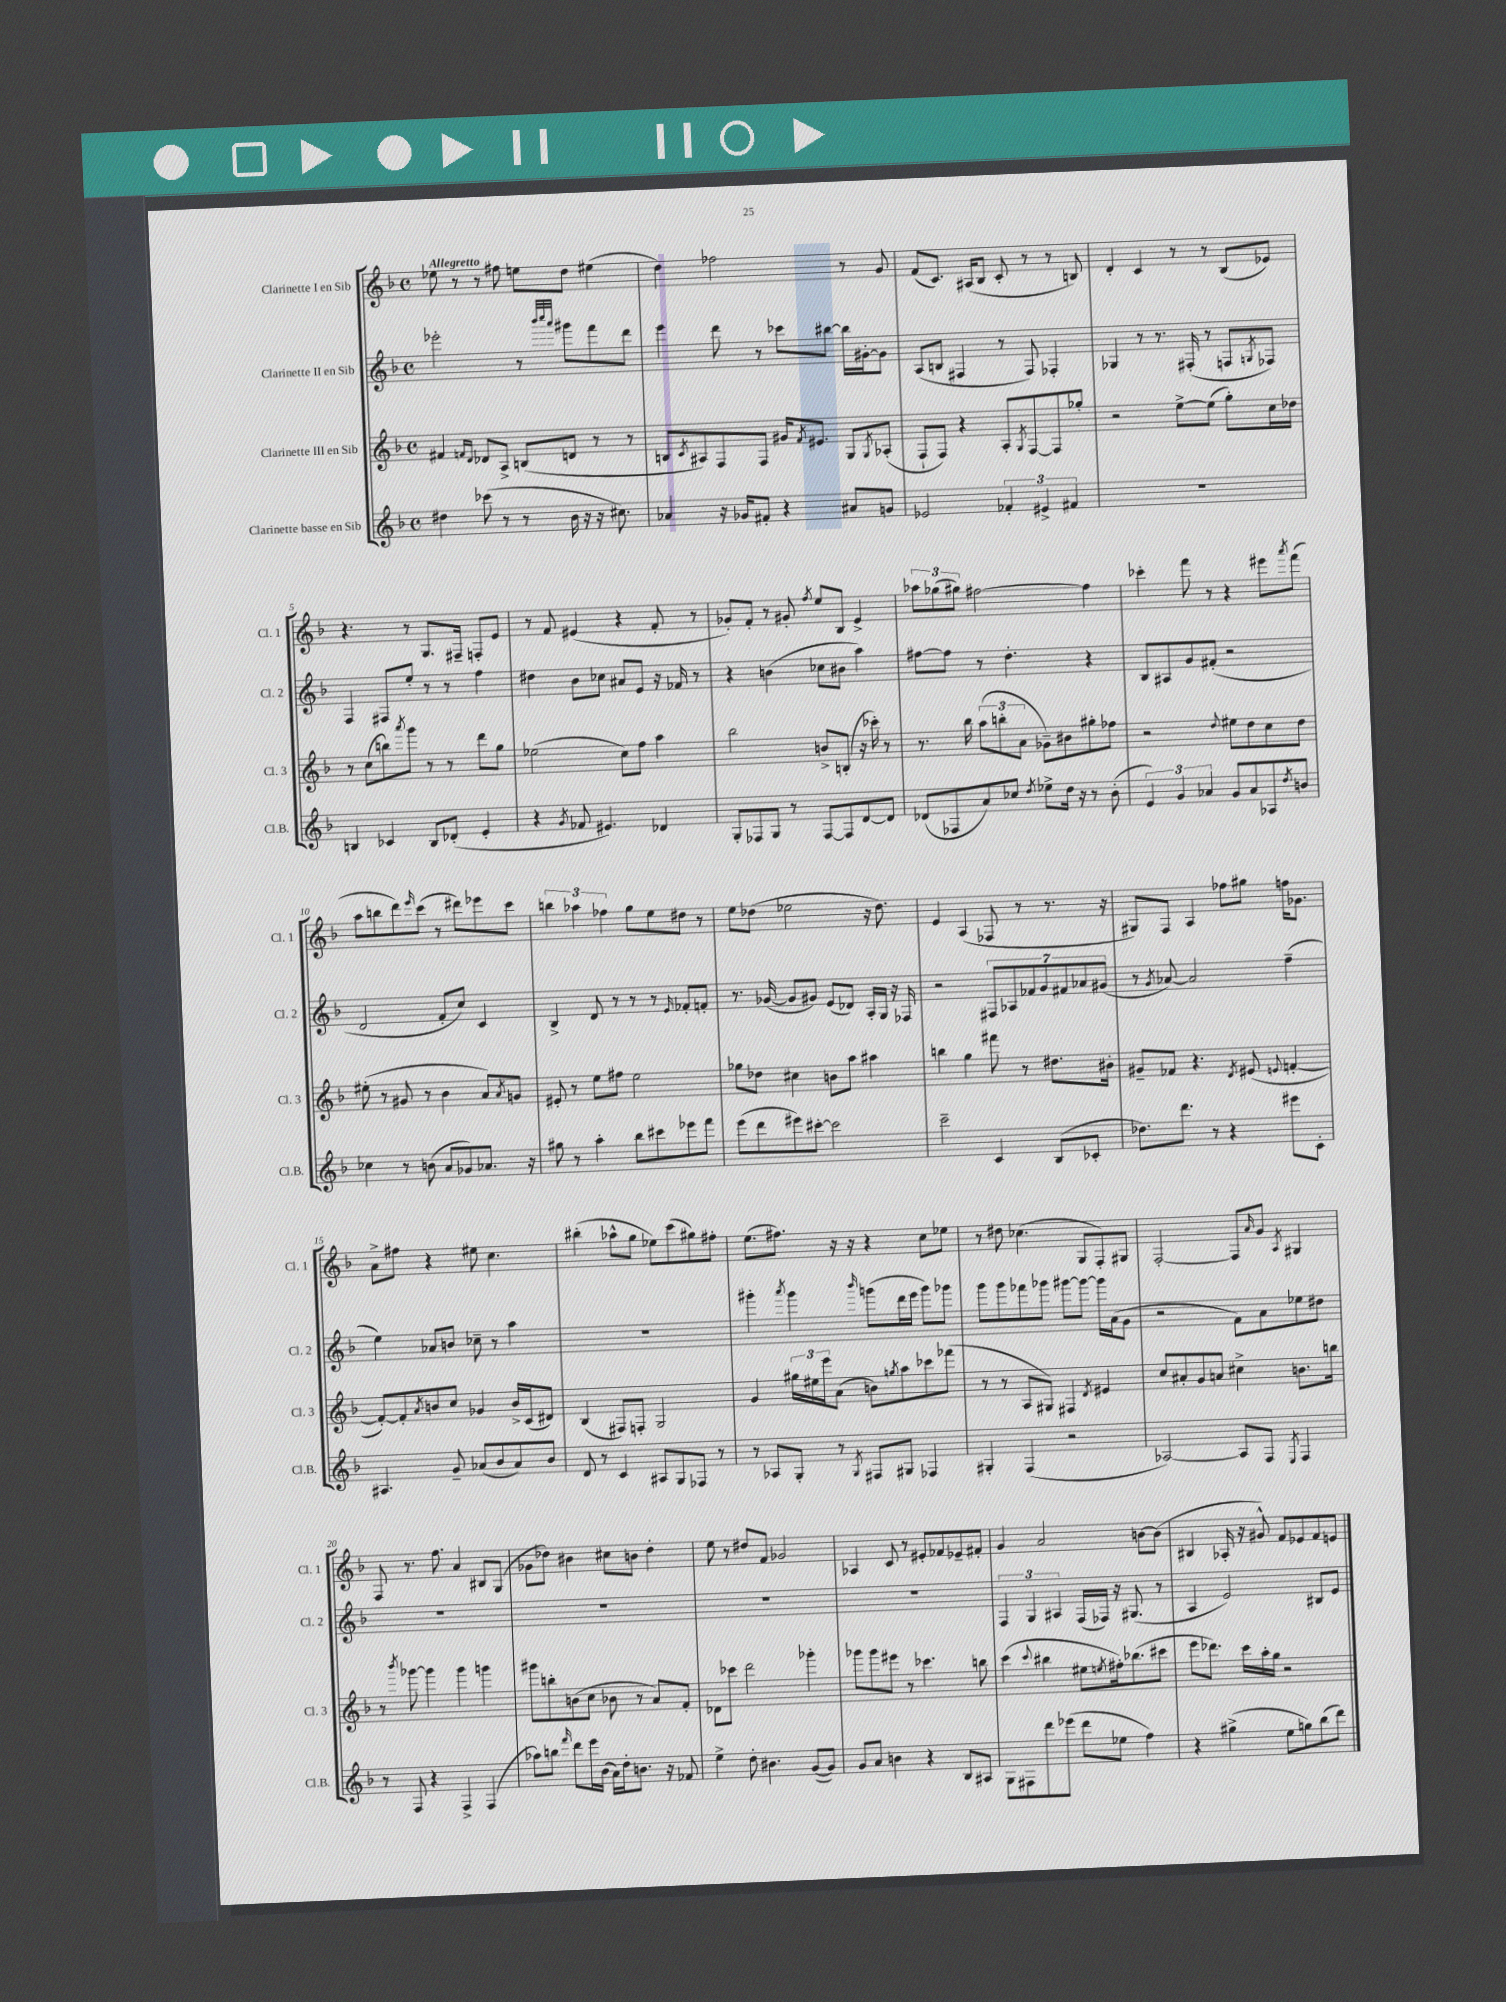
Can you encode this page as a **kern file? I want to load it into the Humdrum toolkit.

**kern	**kern	**kern	**kern
*staff4	*staff3	*staff2	*staff1
*clefG2	*clefG2	*clefG2	*clefG2
*k[b-]	*k[b-]	*k[b-]	*k[b-]
*M4/4	*M4/4	*M4/4	*M4/4
*met(c)	*met(c)	*met(c)	*met(c)
4dd#\	4f#/	2eee-'\	8ee-\
.	.	.	8r
.	16qqf/LL	.	.
.	16qqd/JJ	.	.
(8ccc-\	8d-/L	.	8r
8r	8A^/J	.	8ff#\
8r	(8B/L	8r	8ee\L
.	.	32qqbbb-/LLL	.
.	.	32qqcccc/	.
.	.	32qqaaa/JJJ	.
16b-\	8d/J	8ggg#\L	8dd\J
16r	.	.	.
16r	8r	8fff\	(4ee#\
8.cc#\)	.	.	.
.	8r	8ddd\J	.
=	=	=	=
4a-/	8B/L	4eee\	4dd\)
.	8qc/	.	.
.	8A#/)	.	.
16r	8F/	8ddd\	2ff-\
16g-/LK	.	.	.
8f#'/J	8F/J	8r	.
4r	16g#/LK	8ccc-\L	.
.	8qf/	.	.
.	8.e#/J	.	.
.	.	[8bb#\J	.
8a#/L	8G/L	16bb#\]LL	8r
.	.	[16g#'\J	.
.	8qG/	.	.
8g/J	(8A-'/J	8g#\]J	8g/
=	=	=	=
2e-/	8F`/L	(8A/L	(8f/L
.	8F/J)	8B/J	8.c/J)
.	4r	4F#/	.
.	.	.	(16A#/LK
.	.	.	8B-/J
6f-'/	8A'/L	8r	8c'/
.	8qG/	.	.
.	[8F/	8F#/)	8r
6e#^/	.	.	.
.	8F/]	4F-'/	8r
6f#/	.	.	.
.	8gg-'/J	.	8B/)
=	=	=	=
1r	2r	4G-/	4d'/
.	.	8r	4c/
.	.	8.r	.
.	[8ee^\L	.	8r
.	.	(16F#'/	.
.	(8ee\]J	8r	8r
.	8gg'\L)	8F/L	(8B-/L
.	.	8qG/	.
.	16cc\L	8F-/J)	8e-/J)
.	16dd-\JJ	.	.
=	=	=	=
4B/	8r	4F/	4.r
.	(8cc\L	.	.
4c-/	8bb\)	8F#/L	.
.	8qaaa/	.	.
.	8ggg\J	8ee'/J	8r
8B/L	8r	8r	8.G/L
(8d-'/J	8r	8r	.
.	.	.	16F#~/Jk
4e'/	8ddd\L	4ff\	8F'/L
.	8gg\J	.	8e/J
=	=	=	=
4r	(2ee-\	4dd#\	8r
.	.	.	8f/
8qg/	.	.	.
8f-/	.	8b-\L	(4e#/
4.e#/)	.	8cc-\J	.
.	8cc\L)	8a#/L	4r
.	8ff\J	8e/J	.
4d-/	4aa\	16r	8f'/
.	.	16f-/	.
.	.	8r	8r
=	=	=	=
8G'/L	2bb-\	4r	8g-'/L)
8F-/	.	.	8f'/J
8G/J	.	(4b\	8r
8r	.	.	8g#'/
.	.	.	8qff/
[8F-/L	8b^/L	8cc-\L	8ee/L
8F-/]	(8B'/J	8b#\J	8B-/J
[8d/	16r	4aa\)	4e^/
.	16ccc-'\)	.	.
8d/]J	8r	.	.
=	=	=	=
(8d-/L	8.r	[8ff#\L	12aa-\L
.	.	.	(12gg-\
8F-/	.	8ff#\]J	.
.	.	.	12gg#\J)
.	16bb-\	.	.
8a/)	(12aa\L	8r	[2ff#\
.	12bb'\	.	.
8cc-/J	.	4.dd'\	.
.	12a\J	.	.
8qdd/	.	.	.
8ee-^\L	8g-~\L)	.	.
16dd\Jk	8b#\	.	.
16r	.	.	.
8r	8gg#'\	4r	4ff#\]
(8b-'\	8ff-\J	.	.
=	=	=	=
6e/)	2r	8B-/L	4ccc-'\
.	.	8A#/	.
6g/	.	.	.
.	.	8g/	8fff\
6a-/	.	.	.
.	.	(8f#'/J	8r
.	8qqdd/	.	.
8g/L	8ee#\L	2r	4r
8a-/	8dd\	.	.
8A-/	8cc\	.	8eee#\L
8qdd/	.	.	8qaaa/
8b/J	8dd\J	.	(8fff\J
=	=	=	=
4cc-\	(8ee#'\	2d/	8aa\L
.	8r	.	8bb\
8r	8g#/	.	8ddd\)
.	.	.	16qqeee/
(8b\	8r	.	(8ccc\J
8a/L	4b-\	8f'/L	8r
8g-/)	.	8cc/J)	8ddd#\L)
8.a-/J	8a/L)	4c/	8eee-\
.	8qa/	.	.
.	8g/J	.	8ccc\J
16r	.	.	.
=	=	=	=
8gg#\	8e#'/	4B-^/	6bb\
8r	8r	.	.
.	.	.	6aa-\
4aa'\	8ee\L	8d/	.
.	.	.	6ff-\
.	8ff#\J	8r	.
8bb-\L	2ee\	8r	8gg\L
8ccc#\	.	8r	8ee\
.	.	16qqe/	.
8eee-\	.	8f-'/L	8dd#\J
8fff\J	.	8f'/J	8r
=	=	=	=
(8eee\L	8gg-\L	8.r	8ee\L
8ddd\	8dd-\J	.	(8dd-\J
.	.	([16g-/	.
8eee#\)	4cc#\	8g-/]L	2ee-\
[8ccc#'\J	.	8g#/J)	.
2ccc#\]	8b\L	(8e/L	.
.	8aa\J	8d-/J)	.
.	4aa#\	16A'/LL	16r
.	.	16G/JJ	8.dd-\)
.	.	16r	.
.	.	16F-/	.
=	=	=	=
2ccc~\	4bb\	2r	4e/
.	4gg\	.	(4A/
4c/	8fff#\	14F#/L	8F-/
.	.	14A-/	.
.	8r	.	8r
.	.	14f-/	.
.	.	14g/	.
(8B-/L	8.dd#\L	.	8.r
.	.	14f#/	.
.	.	14a-/	.
8c-'/J	.	.	.
.	.	(14g#/J	.
.	16b#'\Jk	.	16r
=	=	=	=
8.dd-\L)	8g#~/L	8r	8G#/L)
.	.	8qg/	.
.	8f-/J	[8a-/)	8F/J
8.ddd\J	.	.	.
.	4.r	2a-/]	4A/
8r	.	.	.
4r	.	.	8ff-\L
.	8qd/	.	.
.	(8e#/	.	8gg#\J
.	8qqe/	.	.
8eee#\L	[4f'/	(4ff~\	16ff\LK
.	.	.	8.g-\J
8c'\J	.	.	.
=	=	=	=
4.A#/	8f'/_L)	4ee\)	8a^\L
.	8f'/]	.	8ff#\J
.	8qa/	.	.
.	8b/	8a-/L	4r
8g~/	8cc/J	8b/J	.
(8a-/L	4g-/	8cc-~\	8ee#\
8b-/	.	8r	4.cc\
8a-/)	16b^/LL	4aa\	.
.	(16c/J	.	.
8b-/J	8d#/J)	.	.
=	=	=	=
8d/	(4B-/	1r	(4bb#'\
8r	.	.	.
4c/	8F#/L)	.	8aa-^^\L
.	8F'/J	.	8gg\J
8A#/L	2G/	.	8ee-\L)
8G/	.	.	(8ccc\
8F-/J	.	.	8gg#\)
8r	.	.	8ff#'\J
=	=	=	=
8r	4g/	4ggg#'\	(8.ee\L
8A-/L	.	.	.
.	.	.	8.ff#\J)
.	.	8qaaa/	.
8G'/J	24gg#\LL	4ggg#\	.
.	24ee#\	.	.
.	24eee\J	.	.
8r	(8a\J	.	16r
.	.	.	16r
8qG/	.	16qqbbb-/	.
8F#/L	8b\L)	(8ggg\L	4r
.	8qgg/	.	.
8G#/J	8aa\	16ddd\L	.
.	.	16eee\JJ	.
4F-/	8ccc-\	8ggg\L)	8cc\L
.	(8fff-\J	8ggg-\J	8ee-\J
=	=	=	=
4G#'/	8r	8ggg\L	8r
.	8r	8ggg\	8dd#\
(4F/	8A/L	8fff-\	(4.cc-\
.	8G#/J)	8ggg-\J	.
2r	4F#/	[8ggg#\L	.
.	.	8ggg#\_J	8G/L
.	8qd/	.	.
.	4e#/	16ggg#\]LL	8F'/)
.	.	(16a\J	.
.	.	8g\J	8G#/J
=	=	=	=
[2A-/)	8cc/L	2r	[2F'/
.	8a#'/	.	.
.	8g/	.	.
.	8a/J	.	.
8A-/]L	4cc#^\	8f\L)	8F/]L
.	.	.	16qqa/
8F/J	.	8a\	8g/J
8qE/	.	.	8qA/
4F/	8.b\L	8ee-\	4G#/
.	.	8dd#\J	.
.	16bb\Jk	.	.
=	=	=	=
8r	8r	1r	8F/
.	8qbbb-/	.	.
8F/	[8ggg-\	.	8.r
4r	4ggg-\]	.	.
.	.	.	8.ff\
4F^/	4ggg-\	.	4a/
(4F/	4ggg\	.	8B#/L
.	.	.	(8G/J
=	=	=	=
8aa-\L)	8ggg#\L	1r	8g-\L
8bb\J	8bb'\	.	8dd-\J)
16qqfff/	.	.	.
8ddd\L	(8b\	.	4b#\
16eee\L	8cc\J	.	.
(16b-\JJ	.	.	.
16a\LL)	8b-\	.	8cc#\L
16dd'\J	.	.	.
8.b\J	8r	.	8b\J
.	8a/L)	.	4dd-'\
16r	.	.	.
8f-/	8f'/J	.	.
=	=	=	=
4ee^\	8d-\L	1r	8ee\
.	8ccc-\J	.	8r
8dd'\	2ddd\	.	8dd#/L
4.b#\	.	.	8f/J
.	.	.	2g-/
([8g/L	4ggg-'\	.	.
8g/]J)	.	.	.
=	=	=	=
8g/L	8ggg-\L	1r	4A-/
8a/J	8ggg-\	.	.
4b\	8eee#\J	.	8c/
.	8r	.	8r
4r	4.ccc-\	.	8e#'/L
.	.	.	8f-/
8B-/L	.	.	8e-~/
8A#/J	8bb\	.	8f#'/J
=	=	=	=
8G\L	(4ccc\	6F/	4g/
8F#\	.	.	.
.	.	6G/	.
.	8qqccc/	.	.
8ddd\	4bb#\	.	2a/
.	.	6A#/	.
(8eee-\J	.	.	.
8ddd\L	8ee#\L	(16F/LL	.
.	.	16F-/JJ)	.
.	8qee/	.	.
8ee-\J	16ff#'\k)	16r	.
.	(8.bb-\	(8.G#/	.
4ff\)	.	.	[8b\L
.	8ccc#\J	8r	(8b\]J
=	=	=	=
4r	8eee\L	4A/	4B#/
.	8.ddd-\J)	.	.
(4gg#^\	.	2e/)	16A-'/
.	16ccc\LL	.	16r
.	16aa'\	.	8g#^^/)
.	16gg\JJ	.	.
8ee\L	2r	.	8f/L
8gg\)	.	.	8e-/
(8bb-\	.	8B#/L	8f/
8ddd\J)	.	8e/J	8e/J
==	==	==	==
*-	*-	*-	*-
